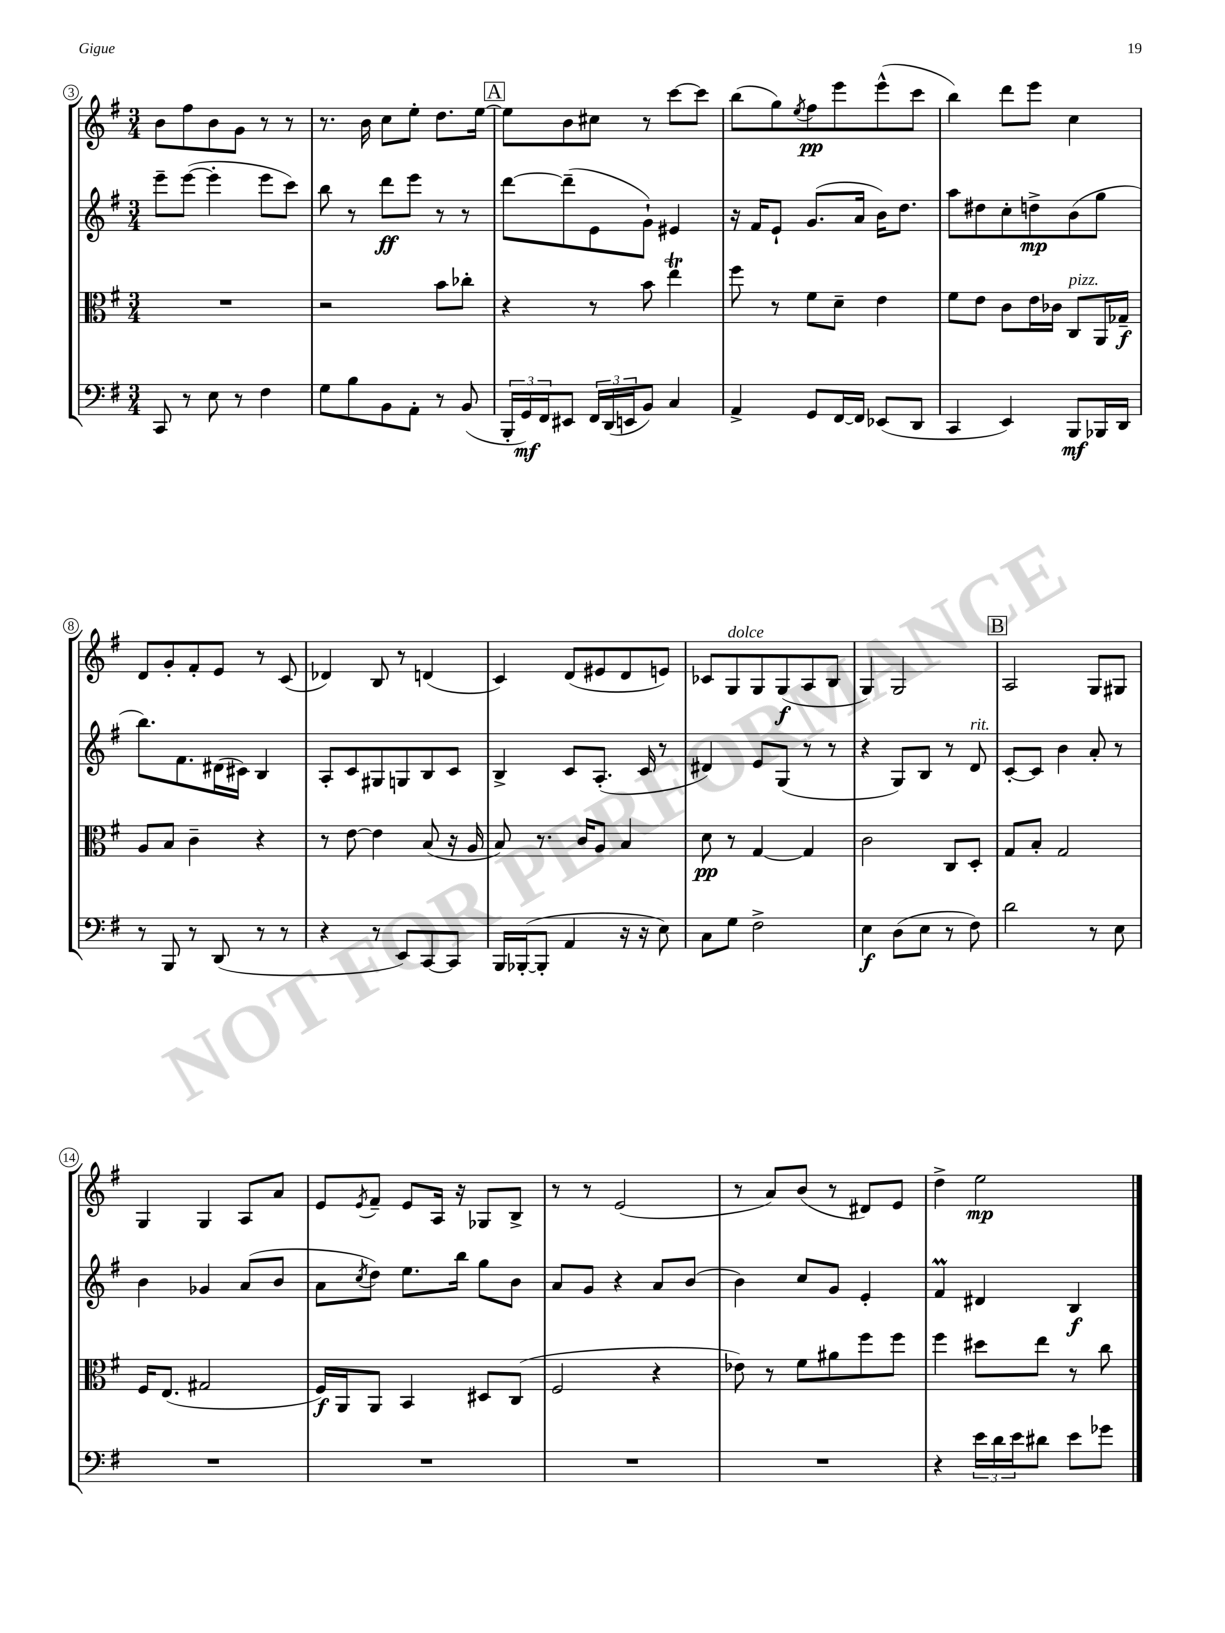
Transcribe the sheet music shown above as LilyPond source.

<<
\new StaffGroup <<
\new Staff = "s0" {
    \clef treble \key g \major \numericTimeSignature \time 3/4
    b'8 fis''8 b'8 g'8 r8 r8 |
    r8. b'16 c''8 e''8-. d''8. e''16~ |
    \mark \markup { \box "A" } e''8 b'8 cis''8 r8 c'''8~ c'''8 |
    b''8( g''8) \acciaccatura { e''8 } fis''8\pp e'''8 e'''8-^( c'''8 |
    b''4) d'''8 e'''8 c''4 |
    d'8 g'8-. fis'8-. e'8 r8 c'8( |
    des'4) b8 r8 d'4( |
    c'4) d'8( eis'8 d'8 e'8) |
    ces'8 g8^\markup { \italic "dolce" } g8 g8\f( a8 b8 |
    g4) g2 |
    \mark \markup { \box "B" } a2 g8 gis8 |
    g4 g4 a8 a'8 |
    e'8 \acciaccatura { e'8 } fis'8-- e'8 a16 r16 ges8 b8-> |
    r8 r8 e'2( |
    r8 a'8) b'8( r8 dis'8) e'8 |
    d''4-> e''2\mp \bar "|." |
}
\new Staff = "s1" {
    \clef treble \key g \major \numericTimeSignature \time 3/4
    e'''8-- e'''8~( e'''4-. e'''8 c'''8) |
    b''8 r8 d'''8\ff e'''8 r8 r8 |
    \mark \markup { \box "A" } d'''8~ d'''8--( e'8 g'8-!) eis'4 |
    r16 fis'16 e'8-! g'8.( a'16 b'16) d''8. |
    a''8 dis''8 c''8-. d''8->\mp b'8( g''8 |
    b''8.) fis'8. dis'16( cis'16) b4 |
    a8-. c'8 gis8 g8 b8 c'8 |
    b4-> c'8 a8.-.( c'16 r8 |
    dis'4) e'8 g8( r8 r8 |
    r4 g8) b8 r8 d'8^\markup { \italic "rit." } |
    \mark \markup { \box "B" } c'8~-. c'8 b'4 a'8-. r8 |
    b'4 ges'4 a'8( b'8 |
    a'8 \acciaccatura { c''8 } d''8) e''8. b''16 g''8 b'8 |
    a'8 g'8 r4 a'8 b'8( |
    b'4) c''8 g'8 e'4-. |
    fis'4\prall dis'4 b4\f \bar "|." |
}
\new Staff = "s2" {
    \clef alto \key g \major \numericTimeSignature \time 3/4
    R2. |
    r2 b'8 ces''8-. |
    \mark \markup { \box "A" } r4 r8 b'8 e''4\trill |
    fis''8 r8 fis'8 d'8-- e'4 |
    fis'8 e'8 c'8 e'16 ces'16 c8^\markup { \italic "pizz." } a,16 ges16--\f |
    a8 b8 c'4-- r4 |
    r8 e'8~ e'4 b8( r16 a16 |
    b8) r8. c'16 a8 b4 |
    d'8\pp r8 g4~ g4 |
    c'2 c8 d8-. |
    \mark \markup { \box "B" } g8 b8-. g2 |
    fis16 e8.( gis2 |
    fis16\f) a,16 a,8 b,4 dis8 c8( |
    fis2 r4 |
    ees'8) r8 fis'8 ais'8 fis''8 fis''8 |
    fis''4 dis''8 e''8 r8 c''8 \bar "|." |
}
\new Staff = "s3" {
    \clef bass \key g \major \numericTimeSignature \time 3/4
    c,8 r8 e8 r8 fis4 |
    g8 b8 b,8 a,8-. r8 b,8( |
    \mark \markup { \box "A" } \tuplet 3/2 { b,,16-. g,16\mf) fis,16 } eis,8 \tuplet 3/2 { fis,16 d,16( e,16 } b,8) c4 |
    a,4-> g,8 fis,16~ fis,16 ees,8( d,8 |
    c,4 e,4) b,,8\mf bes,,16 d,16 |
    r8 b,,8 r8 d,8( r8 r8 |
    r4 r8 e,8) c,8~ c,8 |
    b,,16 bes,,16~-.( bes,,8-. a,4 r16 r16 e8) |
    c8 g8 fis2-> |
    e4\f d8( e8 r8 fis8) |
    \mark \markup { \box "B" } d'2 r8 e8 |
    R2. |
    R2. |
    R2. |
    R2. |
    r4 \tuplet 3/2 { e'16 d'16 e'16 } dis'8 e'8 ges'8 \bar "|." |
}
>>
>>
\layout { \context { \Score currentBarNumber = #3 \override BarNumber.stencil = #(make-stencil-circler 0.1 0.3 ly:text-interface::print) } }
